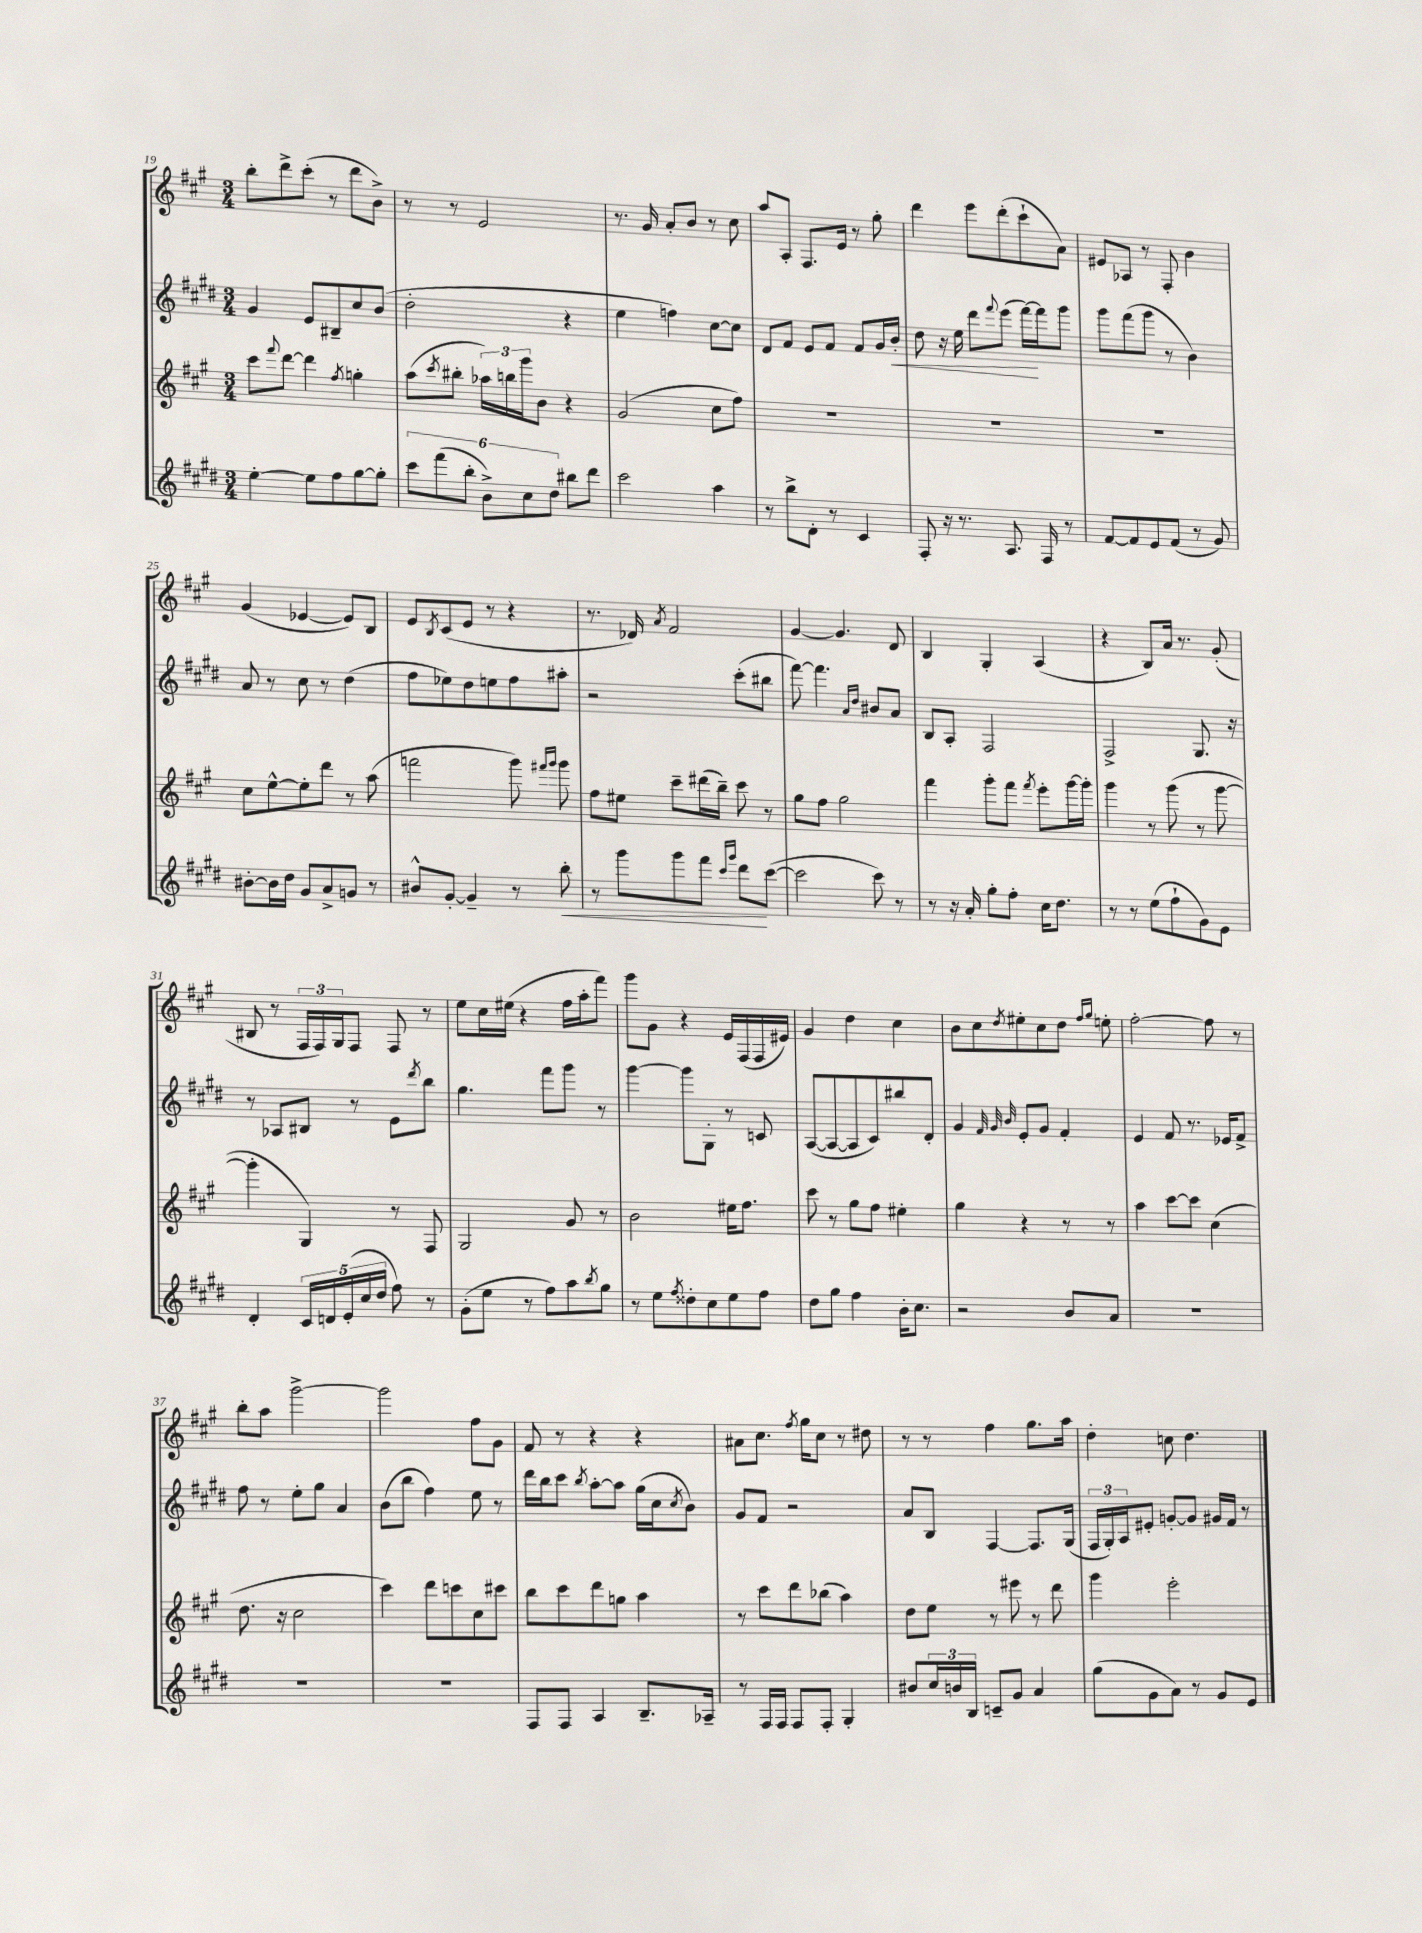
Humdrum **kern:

**kern	**dynam	**kern	**kern	**dynam	**kern
*part4	*part4	*part3	*part2	*part2	*part1
*staff4	*staff4	*staff3	*staff2	*staff2	*staff1
*clefG2	*	*clefG2	*clefG2	*	*clefG2
*k[f#c#g#d#]	*	*k[f#c#g#]	*k[f#c#g#d#]	*	*k[f#c#g#]
*M3/4	*	*M3/4	*M3/4	*	*M3/4
=19	=19	=19	=19	=19	=19
[4ee'\	.	8ccc#\L	4g#/	.	8bb'\L
.	.	8qqfff#/	.	.	.
.	.	[8ddd\J	.	.	8ddd^\
8ee\L]	.	4ddd\]	8e/L	.	(8ccc#'\J
8ff#\	.	.	8B#X~/	.	8r
.	.	8qff#/	.	.	.
[8gg#\	.	4ggn'\	8cc#/	.	8ddd\L
8gg#'\J]	.	.	(8b/J	.	8b^\J)
=20	=20	=20	=20	=20	=20
12ccc#\L	.	(8aa\L	2dd#'\	.	8r
(12fff#\	.	.	.	.	.
.	.	8qccc#/	.	.	.
.	.	8bb#X'\J	.	.	8r
12bb'\J	.	.	.	.	.
12b^\L)	.	24aa-X\LL)	.	.	2e/
.	.	24bbn\	.	.	.
12cc#\	.	24ggg#\J	.	.	.
.	.	8b\J	.	.	.
12dd#\J	.	.	.	.	.
8bb#X\L	.	4r	4r	.	.
8ddd#\J	.	.	.	.	.
=21	=21	=21	=21	=21	=21
2ccc#\	.	(2g#/	4ee\	.	8.r
.	.	.	.	.	16g#/
.	.	.	4ffn\)	.	8a'/L
.	.	.	.	.	8b/J
4aa\	.	8cc#\L	[8cc#\L	.	8r
.	.	8ff#\J)	8cc#\J]	.	8cc#\
=22	=22	=22	=22	=22	=22
8r	.	2.r	8d#/L	.	8aa/L
8bb^\L	.	.	8f#/J	.	8A'/J
8d#'\J	.	.	8e/L	.	8.F#/L
8r	.	.	8f#/J	.	.
.	.	.	.	.	16e/Jk
4c#/	.	.	8f#/L	.	8r
.	.	.	16g#/L	.	8gg#'\
!	!	!	!	!LO:HP:b	!
.	.	.	16b'/JJ	<	.
=23	=23	=23	=23	=23	=23
8F#'/	.	2.r	8dd#\	.	4ddd\
16r	.	.	16r	.	.
8.r	.	.	16ee\	.	.
.	.	.	8ddd#\L	.	8eee\L
.	.	.	8qqfff#/	.	.
8.A/	.	.	(8eee\J	.	(8ddd'\
.	.	.	[16fff#\LL)	.	8ccc#`\
16F#/	.	.	16fff#\J]	[	.
8r	.	.	8ggg#\J	.	8a\J)
=24	=24	=24	=24	=24	=24
[8f#/L	.	2.r	8ggg#\L	.	8e#X/L
8f#/]	.	.	(8fff#\	.	8A-X/J
8e/	.	.	8ggg#\J	.	8r
(8f#/J	.	.	8r	.	8F#'/
8r	.	.	4b\)	.	4b\
8g#/)	.	.	.	.	.
!!LO:LB:g=z
=25	=25	=25	=25	=25	=25
[8b#X'\L	.	8cc#\L	8a/	.	(4g#/
16b#\L]	.	[8ee^^\	8r	.	.
16dd#\JJ	.	.	.	.	.
8g#/L	.	8ee'\]	8cc#\	.	[4e-X/
8a^/	.	8ddd\J	8r	.	.
8gn/J	.	8r	(4dd#\	.	8e-/L])
8r	.	(8aa\	.	.	8B/J
=26	=26	=26	=26	=26	=26
8b#X^^/L	.	2fffn\	8ff#\L	.	8e/L
.	.	.	.	.	8qB/
[8g#'/J	.	.	8ee-X\)	.	(8c#/
4g#~/]	.	.	8dd#\	.	8e/J
.	.	.	8een\	.	8r
8r	.	8ggg#\)	8ff#\	.	4r
.	.	16qqfff#X/LL	.	.	.
.	.	16qqggg#/JJ	.	.	.
!	!LO:HP:b	!	!	!	!
8bb'\	<	8ggg#\	8aa#X'\J	.	.
=27	=27	=27	=27	=27	=27
8r	.	8ff#\L	2r	.	8.r
8ggg#\L	.	8ee#X\J	.	.	.
.	.	.	.	.	16d-X/)
.	.	.	.	.	8qa/
8ggg#\	.	8ccc#~\L	.	.	2f#/
8fff#\J	.	(16ddd#X\L	.	.	.
.	.	16bb~\JJ)	.	.	.
16qqccc#/LL	.	.	.	.	.
16qqggg#/JJ	.	.	.	.	.
8ddd#\L	.	8ccc#\	(8ccc#'\L	.	.
([8ccc#\J	[	8r	8bb#X\J	.	.
=28	=28	=28	=28	=28	=28
2ccc#\]	.	8gg#\L	[8fff#\)	.	[4g#/
.	.	8ff#\J	4.fff#\]	.	.
.	.	2gg#\	.	.	4.g#/]
.	.	.	16qqa/LL	.	.
.	.	.	16qqdd#/JJ	.	.
8ccc#\)	.	.	8b#X/L	.	.
8r	.	.	8a/J	.	8d/
=29	=29	=29	=29	=29	=29
8r	.	4fff#\	8B/L	.	4B/
16r	.	.	8A'/J	.	.
16a'/	.	.	.	.	.
8gg#'\L	.	8ggg#'\L	2F#/	.	4G#'/
8ff#'\J	.	8fff#\J	.	.	.
.	.	8qfff#/	.	.	.
16cc#\KL	.	8eee'\L	.	.	(4A/
8.dd#\J	.	.	.	.	.
.	.	[16ggg#\L	.	.	.
.	.	16ggg#'\JJ]	.	.	.
=30	=30	=30	=30	=30	=30
8r	.	4ggg#\	2F#^/	.	4r
8r	.	.	.	.	.
(8ee\L	.	8r	.	.	8B/L)
8ff#`\	.	(8ggg#\	.	.	16a/Jk
.	.	.	.	.	8.r
8g#\)	.	8r	8.G#/	.	.
8e\J	.	[8ggg#\	.	.	(8g#'/
.	.	.	16r	.	.
!!LO:LB:g=z
=31	=31	=31	=31	=31	=31
4d#'/	.	4ggg#'\]	8r	.	8B#X/
.	.	.	8A-X/L	.	8r
20c#/LL	.	4G#/)	8B#X/J	.	24F#/LL
.	.	.	.	.	24F#/)
20dn/	.	.	.	.	.
.	.	.	.	.	24G#/J
(20e'/	.	.	.	.	.
.	.	.	8r	.	8F#/J
20cc#/	.	.	.	.	.
20dd#/JJ	.	.	.	.	.
8ff#\)	.	8r	8e\L	.	8F#/
.	.	.	8qddd#/	.	.
8r	.	8F#/	8bb\J	.	8r
=32	=32	=32	=32	=32	=32
(8g#'\L	.	2G#/	4.gg#\	.	8ee\L
8ee\J	.	.	.	.	16cc#\L
.	.	.	.	.	(16ee#X\JJ
8r	.	.	.	.	4r
8ff#\L)	.	.	8fff#\L	.	.
8aa\	.	8g#/	8ggg#\J	.	16ff#\LL
.	.	.	.	.	16aa'\J
8qbb/	.	.	.	.	.
8gg#\J	.	8r	8r	.	8fff#\J)
=33	=33	=33	=33	=33	=33
8r	.	2b\	[4ggg#\	.	8ggg#\L
8ee\L	.	.	.	.	8g#\J
8qff#/	.	.	.	.	.
8dd##X'\	.	.	8ggg#\L]	.	4r
8cc#\	.	.	8G#'\J	.	.
8ee\	.	16ee#X\KL	8r	.	16e/LL
.	.	8.ff#\J	.	.	(16F#/
8ff#\J	.	.	8cn/	.	16F#/
.	.	.	.	.	16e#X/JJ)
=34	=34	=34	=34	=34	=34
8dd#\L	.	8ccc#\	([8A/L	.	4g#/
8gg#\J	.	8r	8A/_	.	.
4ff#\	.	8gg#\L	8A/]	.	4dd\
.	.	8ff#\J	8c#/)	.	.
16b'\KL	.	4ee#X'\	8bb#X/	.	4cc#\
8.cc#\J	.	.	.	.	.
.	.	.	8d#'/J	.	.
=35	=35	=35	=35	=35	=35
2r	.	4gg#\	4g#/	.	8b\L
.	.	.	.	.	8cc#\
.	.	.	32qqf#/	.	.
.	.	.	32qqg#/	.	.
.	.	.	32qqb/	.	8qdd/
.	.	4r	8e'/L	.	8ee#X'\
.	.	.	8g#/J	.	8cc#\
8b/L	.	8r	4f#'/	.	8dd\J
.	.	.	.	.	16qqff#/LL
.	.	.	.	.	16qqgg#/JJ
8a/J	.	8r	.	.	8een'\
=36	=36	=36	=36	=36	=36
2.r	.	4aa\	4e/	.	[2ff#'\
.	.	[8ccc#\L	8f#/	.	.
.	.	8ccc#\J]	8.r	.	.
.	.	(4cc#\	.	.	8ff#\]
.	.	.	16e-X/KL	.	.
.	.	.	8f#^/J	.	8r
!!LO:LB:g=z
=37	=37	=37	=37	=37	=37
2.r	.	8.dd\	8ff#\	.	8bb'\L
.	.	.	8r	.	8aa\J
.	.	16r	.	.	.
.	.	2cc#\	8ee'\L	.	[2ggg#^\
.	.	.	8gg#\J	.	.
.	.	.	4a/	.	.
=38	=38	=38	=38	=38	=38
2.r	.	4ccc#\)	(8b\L	.	2ggg#\]
.	.	.	8bb\J	.	.
.	.	8ddd\L	4ff#\)	.	.
.	.	8cccn\	.	.	.
.	.	8cc#\	8ee\	.	8ff#\L
.	.	8ccc#X\J	8r	.	8g#\J
=39	=39	=39	=39	=39	=39
8F#/L	.	8bb\L	16ddd#\LL	.	8f#/
.	.	.	16bb\J	.	.
8F#/J	.	8ccc#\	8ccc#\J	.	8r
.	.	.	8qbb/	.	.
4A/	.	8ddd\	[8aa'\L	.	4r
.	.	8ggn\J	8aa\J]	.	.
8.B~/L	.	4aa\	(16gg#\LL	.	4r
.	.	.	16cc#\J	.	.
.	.	.	8qcc#/	.	.
.	.	.	8b\J)	.	.
16A-X~/Jk	.	.	.	.	.
=40	=40	=40	=40	=40	=40
8r	.	8r	8g#/L	.	8a#X\L
16F#/LL	.	8ccc#\L	8f#/J	.	8.cc#\J
16F#/JJ	.	.	.	.	.
8F#/L	.	8ddd\	2r	.	.
.	.	.	.	.	8qff#/
.	.	.	.	.	16gg#\KL
8F#'/J	.	(8bb-X\J	.	.	8cc#\J
4G#'/	.	4aa\)	.	.	8r
.	.	.	.	.	8dd#X\
=41	=41	=41	=41	=41	=41
8b#X/L	.	8dd\L	8a/L	.	8r
24cc#/L	.	8ee\J	8B/J	.	8r
24bn/	.	.	.	.	.
24B/JJ	.	.	.	.	.
8cn~/L	.	8r	[4F#/	.	4ff#\
8g#/J	.	8eee#X\	.	.	.
4a/	.	8r	8.F#/L]	.	8.gg#\L
.	.	8ddd\	.	.	.
.	.	.	(16G#/Jk	.	16aa\Jk
=42	=42	=42	=42	=42	=42
(8gg#\L	.	4ggg#\	24F#/LL	.	4dd'\
.	.	.	24G#'/)	.	.
.	.	.	24A/J	.	.
8g#\	.	.	8e#X'/J	.	.
8a\J)	.	2eee'\	[8gn'/L	.	8ccn\
8r	.	.	8g/J]	.	4.dd\
8g#/L	.	.	16g#X/LL	.	.
.	.	.	16f#/JJ	.	.
8e/J	.	.	8r	.	.
==	==	==	==	==	==
*-	*-	*-	*-	*-	*-
